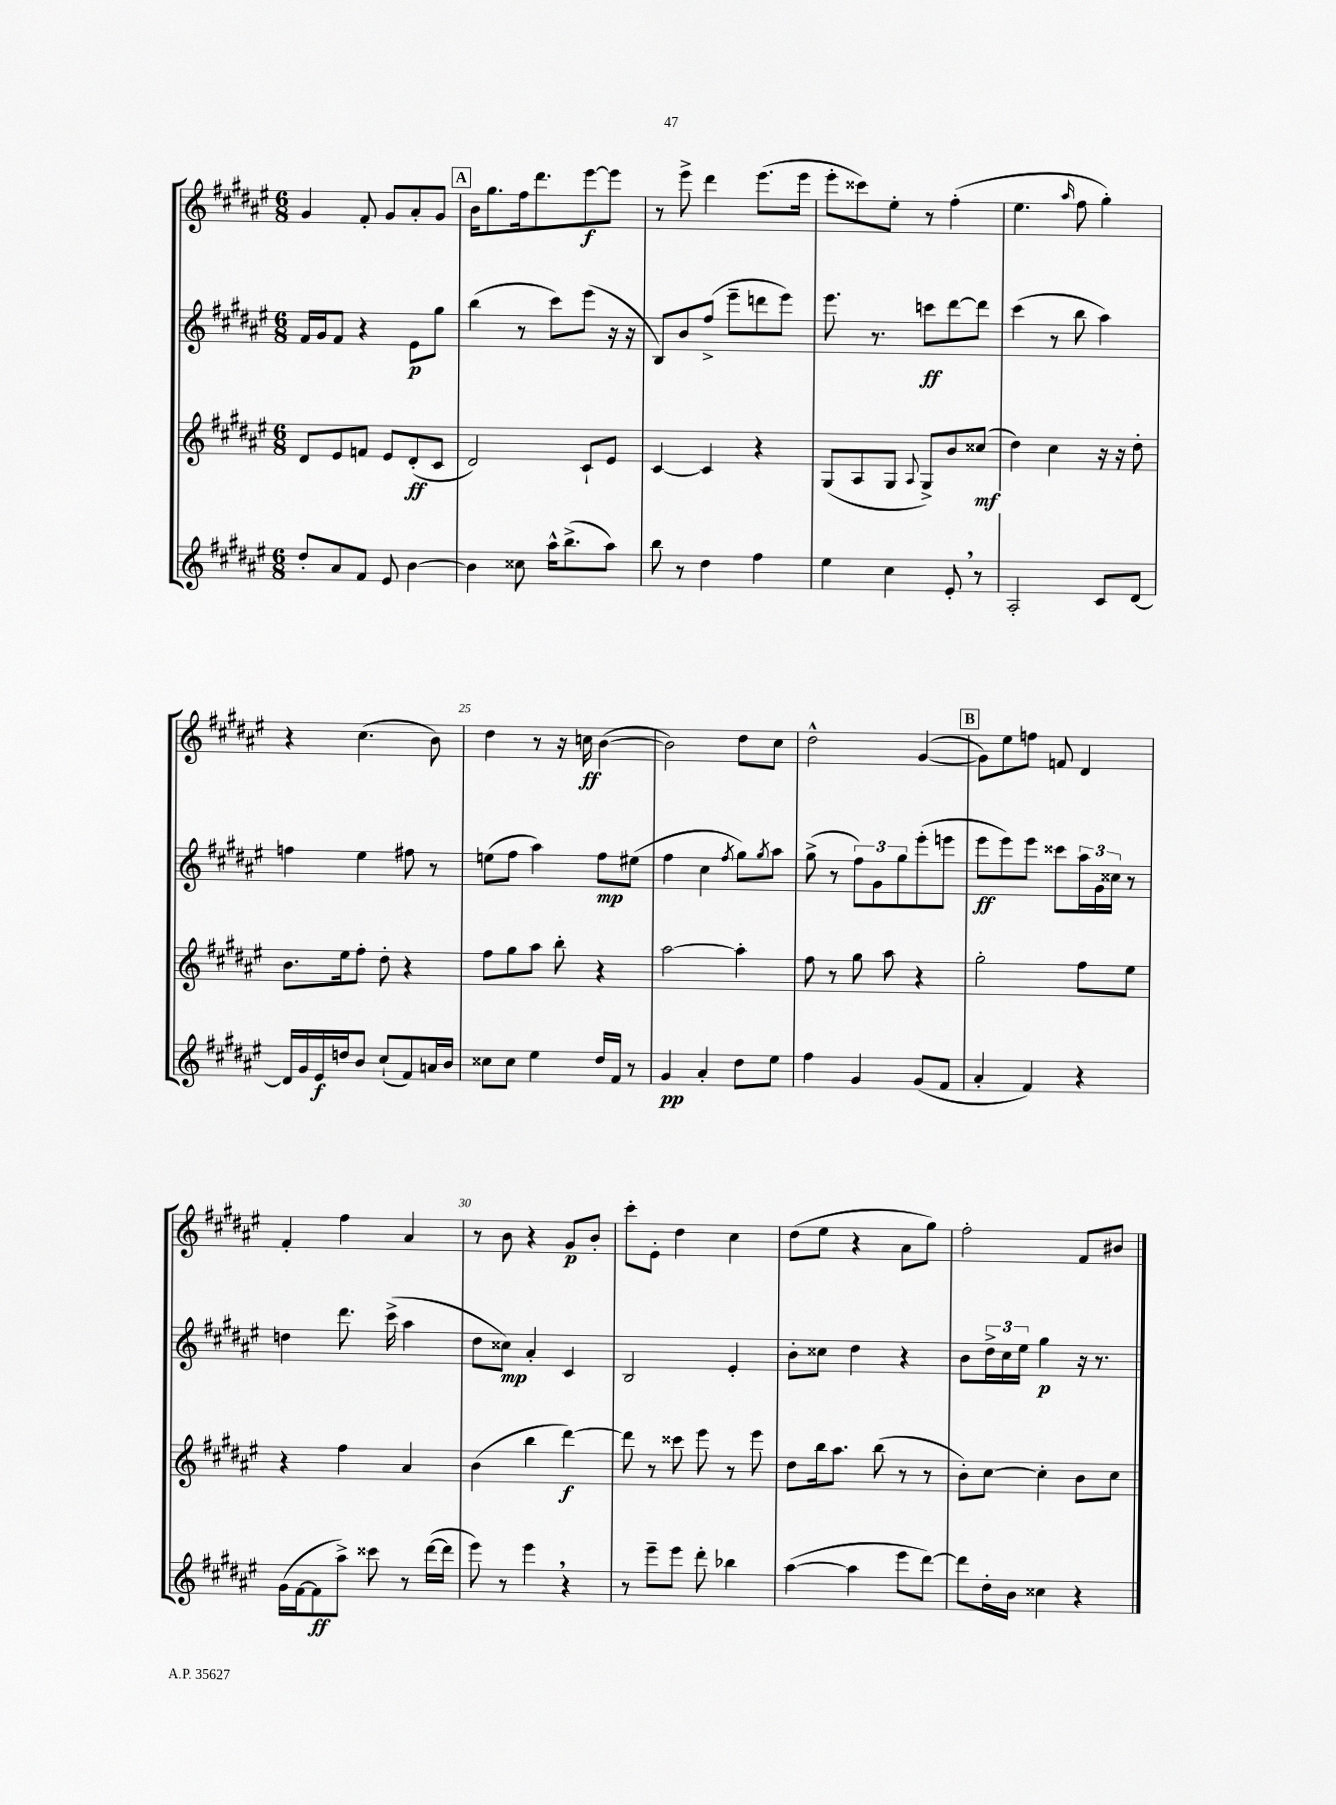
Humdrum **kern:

**kern	**dynam	**kern	**dynam	**kern	**dynam	**kern	**dynam
*part4	*part4	*part3	*part3	*part2	*part2	*part1	*part1
*staff4	*staff4	*staff3	*staff3	*staff2	*staff2	*staff1	*staff1
*clefG2	*	*clefG2	*	*clefG2	*	*clefG2	*
*k[f#c#g#d#a#e#]	*	*k[f#c#g#d#a#e#]	*	*k[f#c#g#d#a#e#]	*	*k[f#c#g#d#a#e#]	*
*M6/8	*	*M6/8	*	*M6/8	*	*M6/8	*
=19	=19	=19	=19	=19	=19	=19	=19
8dd#'/L	.	8d#/L	.	16f#/LL	.	4g#/	.
.	.	.	.	16g#/J	.	.	.
8a#/	.	8e#/	.	8f#/J	.	.	.
8f#/J	.	8fn/J	.	4r	.	8f#'/	.
8e#/	.	8e#/L	.	.	.	8g#/L	.
[4b\	.	(8d#'/	ff	8e#\L	p	8a#'/	.
.	.	8c#/J	.	8gg#\J	.	8g#/J	.
!!LO:REH:place=s1:t=A
=20	=20	=20	=20	=20	=20	=20	=20
4b\]	.	2d#/)	.	(4bb\	.	16b\KL	.
.	.	.	.	.	.	8.gg#\	.
8cc##X\	.	.	.	8r	.	16ff#\k	.
.	.	.	.	.	.	8.ddd#\	.
16aa#^^\KL	.	.	.	8ccc#\L)	.	.	.
(8.bb^\	.	.	.	.	.	.	.
.	.	8c#`/L	.	(8eee#\J	.	[8eee#\	f
8aa#\J)	.	8e#/J	.	16r	.	8eee#\J]	.
.	.	.	.	16r	.	.	.
=21	=21	=21	=21	=21	=21	=21	=21
8bb\	.	[4c#/	.	8B/L)	.	8r	.
8r	.	.	.	8b/	.	8eee#^\	.
4dd#\	.	4c#/]	.	(8ff#^/J	.	4ddd#\	.
.	.	.	.	8eee#~\L	.	.	.
4ff#\	.	4r	.	8dddn\	.	(8.eee#\L	.
.	.	.	.	8eee#\J)	.	.	.
.	.	.	.	.	.	16eee#\Jk	.
=22	=22	=22	=22	=22	=22	=22	=22
4ee#\	.	(8G#/L	.	8.eee#\	.	8eee#'\L	.
.	.	8A#/	.	.	.	8ccc##X\)	.
.	.	.	.	8.r	.	.	.
4cc#\	.	8G#/J	.	.	.	8ee#'\J	.
.	.	8qqA#/	.	.	.	.	.
.	.	8G#^/L)	.	8cccn\L	ff	8r	.
8e#',/	.	8b/	.	[8ddd#\	.	(4ff#'\	.
8r	.	(8cc##X/J	mf	8ddd#\J]	.	.	.
=23	=23	=23	=23	=23	=23	=23	=23
2A#'/	.	4dd#\)	.	(4ccc#\	.	4.ee#\	.
.	.	4cc#\	.	8r	.	.	.
.	.	.	.	.	.	16qqaa#/	.
.	.	.	.	8bb\	.	8ff#\	.
8c#/L	.	16r	.	4aa#\)	.	4gg#'\)	.
.	.	16r	.	.	.	.	.
[8d#/J	.	8dd#'\	.	.	.	.	.
!!LO:LB:g=z
=24	=24	=24	=24	=24	=24	=24	=24
16d#/LL]	.	8.b\L	.	4ffn\	.	4r	.
16g#/	.	.	.	.	.	.	.
16e#/	f	.	.	.	.	.	.
16ddn/J	.	16ee#\k	.	.	.	.	.
8b/J	.	8ff#'\J	.	4ee#\	.	(4.cc#\	.
(8cc#`/L	.	8dd#'\	.	.	.	.	.
8f#/)	.	4r	.	8ff#X\	.	.	.
16an/L	.	.	.	8r	.	8b\)	.
16b/JJ	.	.	.	.	.	.	.
=25	=25	=25	=25	=25	=25	=25	=25
8cc##X\L	.	8ff#\L	.	(8een\L	.	4dd#\	.
8cc##\J	.	8gg#\	.	8ff#\J	.	.	.
4ee#\	.	8aa#\J	.	4aa#\)	.	8r	.
.	.	8bb'\	.	.	.	16r	.
.	.	.	.	.	.	16ccn\	ff
16dd#/LL	.	4r	.	8ff#\L	mp	([4b\	.
16f#/JJ	.	.	.	.	.	.	.
8r	.	.	.	(8ee#X\J	.	.	.
=26	=26	=26	=26	=26	=26	=26	=26
4g#/	pp	[2aa#\	.	4ff#\	.	2b\])	.
4a#'/	.	.	.	4cc#\	.	.	.
.	.	.	.	8qff#/	.	.	.
8dd#\L	.	4aa#'\]	.	8gg#\L)	.	8dd#\L	.
.	.	.	.	8qgg#/	.	.	.
8ee#\J	.	.	.	8aa#\J	.	8cc#\J	.
=27	=27	=27	=27	=27	=27	=27	=27
4ff#\	.	8ff#\	.	(8gg#^\	.	2dd#^^\	.
.	.	8r	.	8r	.	.	.
4g#/	.	8gg#\	.	12ff#\L)	.	.	.
.	.	.	.	12g#\	.	.	.
.	.	8aa#\	.	.	.	.	.
.	.	.	.	12gg#\	.	.	.
(8g#/L	.	4r	.	(8eee#'\	.	([4g#/	.
8f#/J	.	.	.	8eeen\J	.	.	.
!!LO:REH:place=s1:t=B
=28	=28	=28	=28	=28	=28	=28	=28
4a#'/	.	2gg#'\	.	8eee#\L	ff	8g#\L])	.
.	.	.	.	8eee#\)	.	8ee#\	.
4f#/)	.	.	.	8eee#\J	.	8ffn\J	.
.	.	.	.	8ccc##X\L	.	8fn/	.
4r	.	8ff#\L	.	24aa#\L	.	4d#/	.
.	.	.	.	24g#\	.	.	.
.	.	.	.	24cc##X\JJ	.	.	.
.	.	8ee#\J	.	8r	.	.	.
!!LO:LB:g=z
=29	=29	=29	=29	=29	=29	=29	=29
(16g#\LL	.	4r	.	4ddn\	.	4f#'/	.
[16f#\J	.	.	.	.	.	.	.
8f#\]	ff	.	.	.	.	.	.
8aa#^\J)	.	4ff#\	.	8.ddd#\	.	4ff#\	.
8ccc##X\	.	.	.	.	.	.	.
.	.	.	.	(16ccc#^\	.	.	.
8r	.	4a#/	.	4aa#\	.	4a#/	.
([16ddd#\LL	.	.	.	.	.	.	.
16ddd#\JJ]	.	.	.	.	.	.	.
=30	=30	=30	=30	=30	=30	=30	=30
8eee#\)	.	(4b\	.	8dd#\L	.	8r	.
8r	.	.	.	8cc##X\J)	mp	8b\	.
4eee#,\	.	4bb\	.	4a#'/	.	4r	.
4r	.	[4ddd#\)	f	4c#/	.	8g#/L	p
.	.	.	.	.	.	8b'/J	.
=31	=31	=31	=31	=31	=31	=31	=31
8r	.	8ddd#\]	.	2B/	.	8ccc#'\L	.
8eee#~\L	.	8r	.	.	.	8e#'\J	.
8eee#\J	.	8ccc##X\	.	.	.	4dd#\	.
8ddd#'\	.	8eee#\	.	.	.	.	.
4bb-X\	.	8r	.	4e#'/	.	4cc#\	.
.	.	8eee#\	.	.	.	.	.
=32	=32	=32	=32	=32	=32	=32	=32
([4aa#\	.	8dd#\L	.	8b'\L	.	(8dd#\L	.
.	.	16bb\k	.	8cc##X\J	.	8ee#\J	.
.	.	8.aa#\J	.	.	.	.	.
4aa#\]	.	.	.	4dd#\	.	4r	.
.	.	(8bb\	.	.	.	.	.
8eee#\L	.	8r	.	4r	.	8a#\L	.
[8ddd#\J)	.	8r	.	.	.	8gg#\J)	.
=33	=33	=33	=33	=33	=33	=33	=33
8ddd#\L]	.	8b'\L)	.	8b\L	.	2ff#'\	.
16dd#'\L	.	[8cc#\J	.	24dd#^\L	.	.	.
.	.	.	.	24cc#\	.	.	.
16b\JJ	.	.	.	.	.	.	.
.	.	.	.	24ee#\JJ	.	.	.
4cc##X\	.	4cc#'\]	.	4gg#\	p	.	.
4r	.	8b\L	.	16r	.	8f#/L	.
.	.	.	.	8.r	.	.	.
.	.	8cc#\J	.	.	.	8b#X/J	.
==	==	==	==	==	==	==	==
*-	*-	*-	*-	*-	*-	*-	*-
